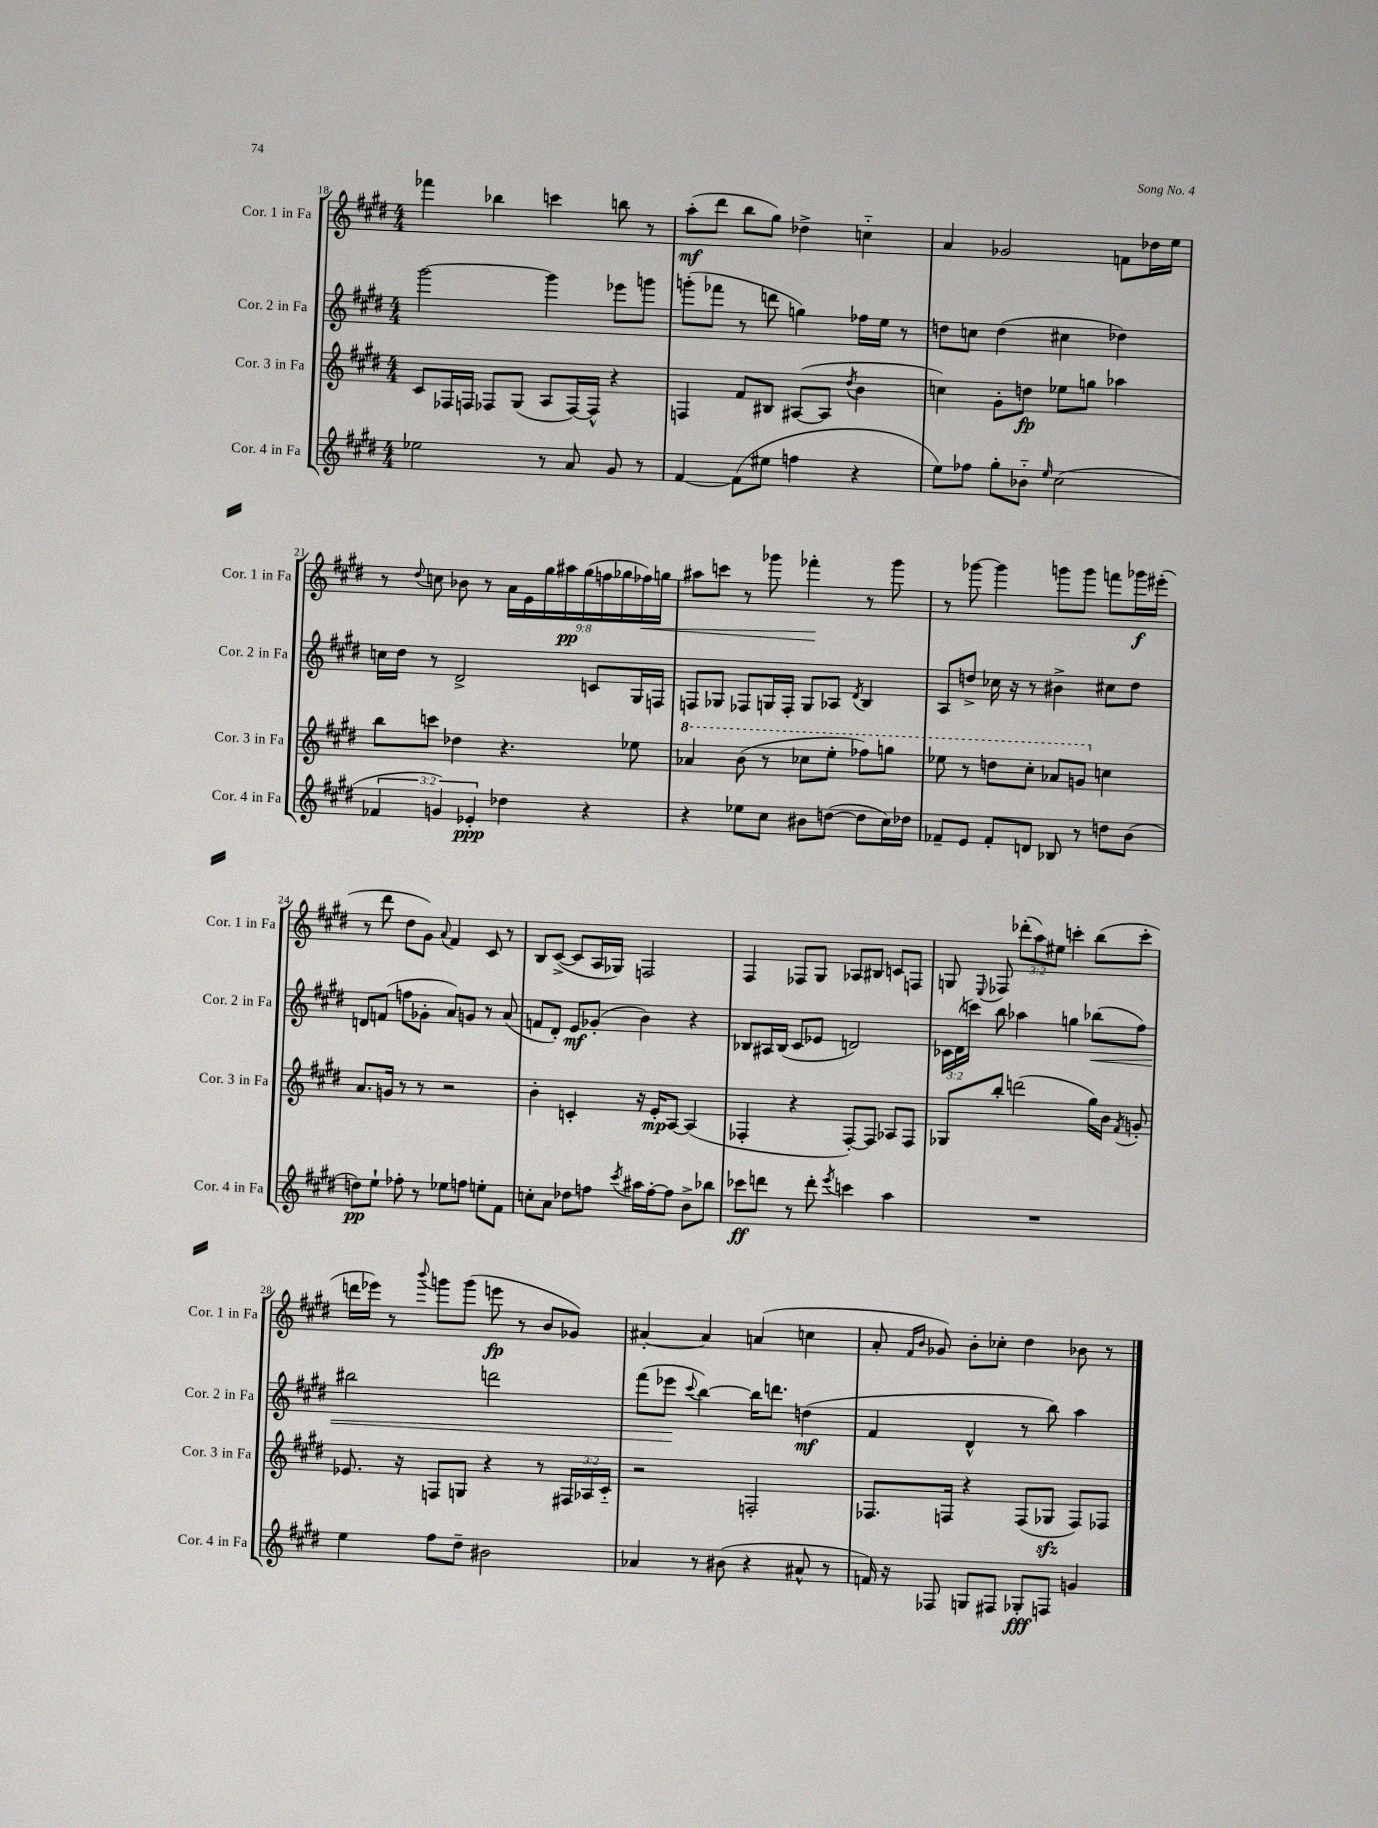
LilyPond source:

<<
\new StaffGroup <<
\new Staff = "s0" \with { instrumentName = "Cor. 1 in Fa" shortInstrumentName = "Cor. 1 in Fa" } {
    \clef treble \key e \major \numericTimeSignature \time 4/4 \override Staff.TupletNumber.text = #tuplet-number::calc-fraction-text
    \autoBeamOff fes'''4 bes''4 c'''4 b''8 r8 |
    a''8[-.\mf( dis'''8] b''8[ gis''8]) des''4-> c''4-_ |
    a'4 ges'2 f'8[ des''16 e''16] |
    r8 \appoggiatura { dis''8 } c''8 bes'8 r8 \tuplet 9/8 { a'16[ e'16 gis''16 ais''16\pp gis''16( f''16 ges''16 fes''16\<) g''16] } |
    ais''8[ c'''8] r8 ges'''8 fes'''4-.\! r8 ges'''8 |
    r8 ges'''8~ ges'''4 g'''8[ g'''8] f'''8[ ges'''16\f eis'''16]-.( |
    r8 dis'''8 dis''8[ gis'8]) \appoggiatura { a'8 } fis'4 cis'8 r8 |
    b8[ cis'8]~->( cis'8[ a16 ges16]) f2 |
    fis4 fes8[ gis8] aes8[ bis8] c'8[ f8] |
    g8 \appoggiatura { e8 } fes8 \tuplet 3/2 { des'''8[-.( a''8) eis''8] } c'''4-. b''8[( c'''8]-. |
    d'''16[ ees'''16]) r8 \appoggiatura { b'''8 } g'''8[ g'''8]( e'''8\fp r8 b'8[ ges'8]) |
    ais'4~-. ais'4 a'4( c''4 |
    a'8-. \grace { fis'16[ b'16] } ges'8) b'8[-. ces''8]-. dis''4 bes'8 r8 \bar "|." |
}
\new Staff = "s1" \with { instrumentName = "Cor. 2 in Fa" shortInstrumentName = "Cor. 2 in Fa" } {
    \clef treble \key e \major \numericTimeSignature \time 4/4 \override Staff.TupletNumber.text = #tuplet-number::calc-fraction-text
    \autoBeamOff gis'''2~ gis'''4 ees'''8[ g'''8] |
    g'''8[-.( fes'''8] r8 d'''8 g''4) fes''16[ e''16] r8 |
    d''8[ c''8] d''4( cis''4 des''4) |
    c''16[ dis''16] r8 dis'2-> c'8[ gis16 f16] |
    f8[ ges8] fes8[ g16 fes16]-. g8[ aes8] \acciaccatura { dis'8 } b4 |
    a8[ d''8]-> ces''16 r16 r8 bis'4-> cis''8[ d''8] |
    d'8[ f'8]( f''8[ ges'8]-. a'8[) g'8] r8 a'8( |
    f'8[ dis'8]-.) e'8[\mf ges'8]-.( b'4) r4 |
    bes8[ ais16 bes16]( cis'8[ ees'8] d'2) |
    \tuplet 3/2 { ces'16[ dis'16( c'''16]) } b''8 aes''4 g''4 bes''8[\<( fis''8]) |
    bis''2 d'''2 |
    fis'''8[( ees'''8]\! \appoggiatura { cis'''8 } b''4~) b''16[ d'''8.] d''4\mf( |
    fis'4 dis'4-^ r8 b''8) a''4 \bar "|." |
}
\new Staff = "s2" \with { instrumentName = "Cor. 3 in Fa" shortInstrumentName = "Cor. 3 in Fa" } {
    \clef treble \key e \major \numericTimeSignature \time 4/4 \override Staff.TupletNumber.text = #tuplet-number::calc-fraction-text
    \autoBeamOff cis'8[ fes16 f16] fes8[ gis8]( a8[ fes16~) fes16]-^ r4 |
    f4 fis'8[ bis8] ais8[~( ais8] \acciaccatura { dis''8 } b'4 |
    c''4) gis'8[-. d''8]\fp ees''8[ g''8] aes''4 |
    b''8[ c'''8] des''4 r4. ees''8 |
    \ottava #1 aes''4 b''8( r8 ces'''8[ e'''8]-. fes'''8[) g'''8] |
    ees'''8 r8 d'''8[ cis'''8]-. aes''8[ g''8] \ottava #0 c''4 |
    a'8.[ g'16] r8 r8 r2 |
    b'4-. c'4-. r16 e'16[-.\mp a8]~ a4( |
    fes4-. r4 fes8[~-.) fes8] aes8[ fes8] |
    ges8[ b''8]-. d'''2( gis''16[) b'16] \acciaccatura { fis'8 } g'8-. |
    ees'8. r16 f8[ g8] r4 r8 \tuplet 3/2 { fis16[ aes16 cis'16]-_ } |
    r2 f2-. |
    fes8.[ f16] r4 f8[( ges8]\sfz f8[) fes8] \bar "|." |
}
\new Staff = "s3" \with { instrumentName = "Cor. 4 in Fa" shortInstrumentName = "Cor. 4 in Fa" } {
    \clef treble \key e \major \numericTimeSignature \time 4/4 \override Staff.TupletNumber.text = #tuplet-number::calc-fraction-text
    \autoBeamOff ees''2 r8 a'8 gis'8 r8 |
    fis'4~ fis'8[( eis''8] f''4 r4 |
    e''8[) fes''8] gis''8[-. bes'8]-_ \grace { e''16 } cis''2( |
    \tuplet 3/2 { fes'4 g'4) ees'4-.\ppp } des''4 r4 |
    r4 ees''8[ cis''8] bis'8[ d''8]~( d''8[ cis''16) des''16] |
    fes'8[-- e'8] fes'8[-. d'8] bes8 r8 d''8[ b'8]( |
    d''8[\pp) e''8]-! fes''8-. r8 ees''8[ f''8] e''8[-. fis'8] |
    c''8[-. a'8] des''8[ f''8] \acciaccatura { cis'''8 } ais''16[ f''16~-. f''8] b'8[-> bes''8] |
    ces'''8[\ff d'''8] r8 d'''8-. \acciaccatura { e'''8 } c'''4 a''4 |
    R1 |
    e''4 fis''8[ dis''8]-- bis'2 |
    aes'4 r8 bis'8( r4 ais'8-^ r8 |
    f'16) r16 fes8 g8[ fis8] ges8[-.\fff f8] g'4 \bar "|." |
}
>>
>>
\layout { \context { \Score currentBarNumber = #18 } }
